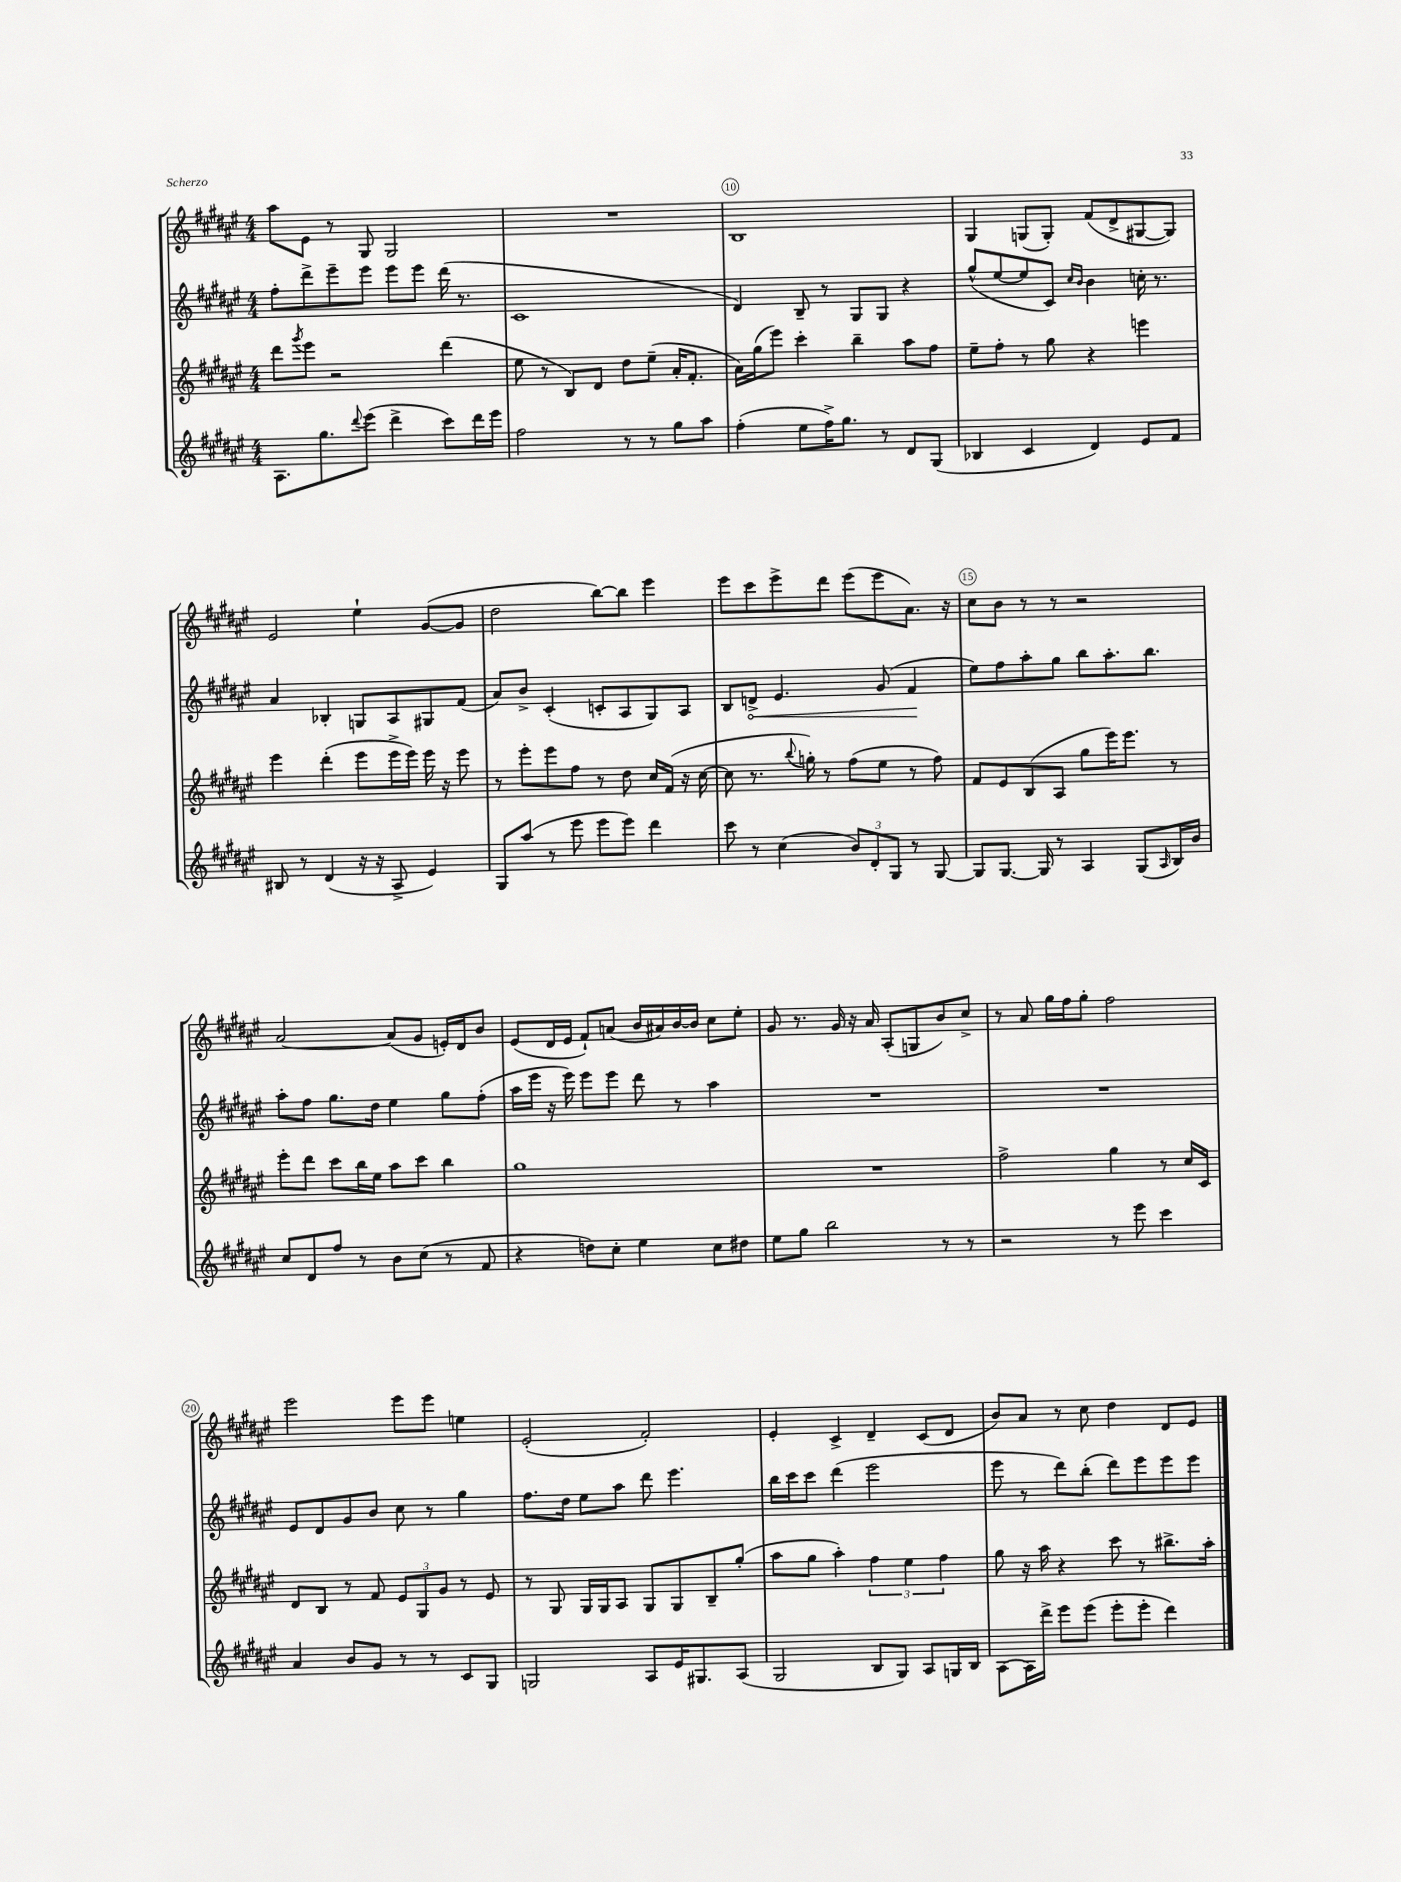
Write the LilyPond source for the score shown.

<<
\new StaffGroup <<
\new Staff = "s0" {
    \clef treble \key fis \major \numericTimeSignature \time 4/4
    ais''8 eis'8 r8 gis8 gis2 |
    R1 |
    b1 |
    gis4 g8( g8-.) fis'8( dis'8-> gis8~ gis8) |
    eis'2 eis''4-! gis'8~( gis'8 |
    dis''2 b''8~) b''8 eis'''4 |
    eis'''8 cis'''8 eis'''8-> dis'''8 eis'''8( eis'''8 ais'8.) r16 |
    cis''8 b'8 r8 r8 r2 |
    ais'2~ ais'8( gis'8 e'16-.) dis'16 b'8 |
    eis'8( dis'16 eis'16 fis'8-!) a'8( b'16 ais'16) b'16~ b'16 cis''8 eis''8-. |
    gis'8 r8. gis'16 r16 ais'16 ais8-.( g8 b'8) cis''8-> |
    r8 ais'8 gis''16 fis''16 gis''8-. fis''2 |
    eis'''2 eis'''8 eis'''8 e''4 |
    eis'2-.( fis'2-.) |
    eis'4-. cis'4-> dis'4-- cis'8( dis'8 |
    b'8) ais'8 r8 cis''8 dis''4 dis'8 eis'8 \bar "|." |
}
\new Staff = "s1" {
    \clef treble \key fis \major \numericTimeSignature \time 4/4
    fis''8-. dis'''8-> eis'''8-- eis'''8 eis'''8 eis'''8 dis'''16( r8. |
    cis'1 |
    dis'4) b8-- r8 gis8 gis8 r4 |
    gis''8-^( eis''8~ eis''8 cis'8) \grace { cis''16 b'16 } b'4 c''16-. r8. |
    ais'4 bes4-. g8 ais8 gis8 fis'8( |
    ais'8) b'8-> cis'4-.( c'8-. ais8 gis8) ais8 |
    b8 \once \override Hairpin.circled-tip = ##t d'8->\< eis'4. gis'8( fis'4\! |
    eis''8) fis''8 ais''8-. gis''8 b''8 ais''8.-. b''8. |
    ais''8-. fis''8 gis''8. dis''16 eis''4 gis''8 fis''8-.( |
    ais''16 eis'''16 r16 eis'''16) eis'''8 eis'''8 dis'''8 r8 ais''4 |
    R1 |
    R1 |
    eis'8 dis'8 gis'8 b'8 cis''8 r8 gis''4 |
    fis''8. dis''16 eis''8 ais''8 dis'''8 eis'''4. |
    b''16 cis'''16 cis'''8 dis'''4( eis'''2 |
    eis'''8 r8 dis'''8) b''8-.( dis'''8) eis'''8 eis'''8 eis'''8 \bar "|." |
}
\new Staff = "s2" {
    \clef treble \key fis \major \numericTimeSignature \time 4/4
    dis'''8 \acciaccatura { gis'''8 } eis'''8 r2 dis'''4( |
    eis''8 r8 b8) dis'8 dis''8 eis''8--( ais'16-. fis'8.-. |
    ais'16) gis''16( eis'''8) cis'''4-. b''4-- ais''8 fis''8 |
    eis''8-- fis''8-. r8 gis''8 r4 e'''4 |
    eis'''4 dis'''4-.( eis'''8 eis'''16-> eis'''16) eis'''16 r16 eis'''8 |
    r8 eis'''8-. eis'''8 fis''8 r8 dis''8 cis''16 fis'16( r16 cis''16~ |
    cis''8 r8. \appoggiatura { b''8 } g''16-.) r8 fis''8( eis''8 r8 fis''8) |
    fis'8 eis'8 b8( ais8 gis''8 eis'''16) eis'''8. r8 |
    eis'''8-. dis'''8 cis'''8 b''16 eis''16 ais''8 cis'''8 b''4 |
    gis''1 |
    R1 |
    fis''2-> gis''4 r8 cis''16 cis'16 |
    dis'8 b8 r8 fis'8 \tuplet 3/2 { eis'8 gis8 gis'8 } r8 eis'8 |
    r8 gis8 gis16 gis16 ais8 gis8 gis8 b8-- gis''8-.( |
    ais''8 gis''8 ais''4-.) \tuplet 3/2 { fis''4 eis''4 fis''4 } |
    gis''8 r16 ais''16 r4 cis'''8 r8 bis''8.-> ais''16-. \bar "|." |
}
\new Staff = "s3" {
    \clef treble \key fis \major \numericTimeSignature \time 4/4
    ais8. gis''8. \appoggiatura { dis'''8 } eis'''8( dis'''4-> cis'''8) dis'''16 eis'''16 |
    fis''2 r8 r8 gis''8 ais''8 |
    fis''4-.( eis''8 fis''16->) gis''8. r8 dis'8 gis8( |
    bes4 cis'4 dis'4) eis'8 fis'8 |
    bis8 r8 dis'4( r16 r16 ais8-> eis'4) |
    gis8 ais''8( r8 eis'''8 eis'''8 eis'''8) dis'''4 |
    cis'''8 r8 cis''4( \tuplet 3/2 { b'8) dis'8-. gis8 } r8 gis8~ |
    gis8 gis8.~ gis16 r8 ais4 gis8( \grace { ais16 } b16) b'16 |
    cis''8 dis'8 fis''8 r8 b'8 cis''8( r8 fis'8 |
    r4 d''8) cis''8-. eis''4 cis''8 dis''8 |
    eis''8 gis''8 b''2 r8 r8 |
    r2 r8 eis'''8 cis'''4 |
    ais'4 b'8 gis'8 r8 r8 cis'8 gis8 |
    g2 ais8 eis'16 gis8. ais8( |
    gis2 b8 gis8) ais8 g16 b16 |
    ais8~ ais16 dis'''16-> eis'''8 eis'''8( eis'''8-. eis'''8-. dis'''4) \bar "|." |
}
>>
>>
\layout { \context { \Score currentBarNumber = #8 \override BarNumber.break-visibility = ##(#f #t #t) barNumberVisibility = #(every-nth-bar-number-visible 5) \override BarNumber.stencil = #(make-stencil-circler 0.1 0.3 ly:text-interface::print) } }
